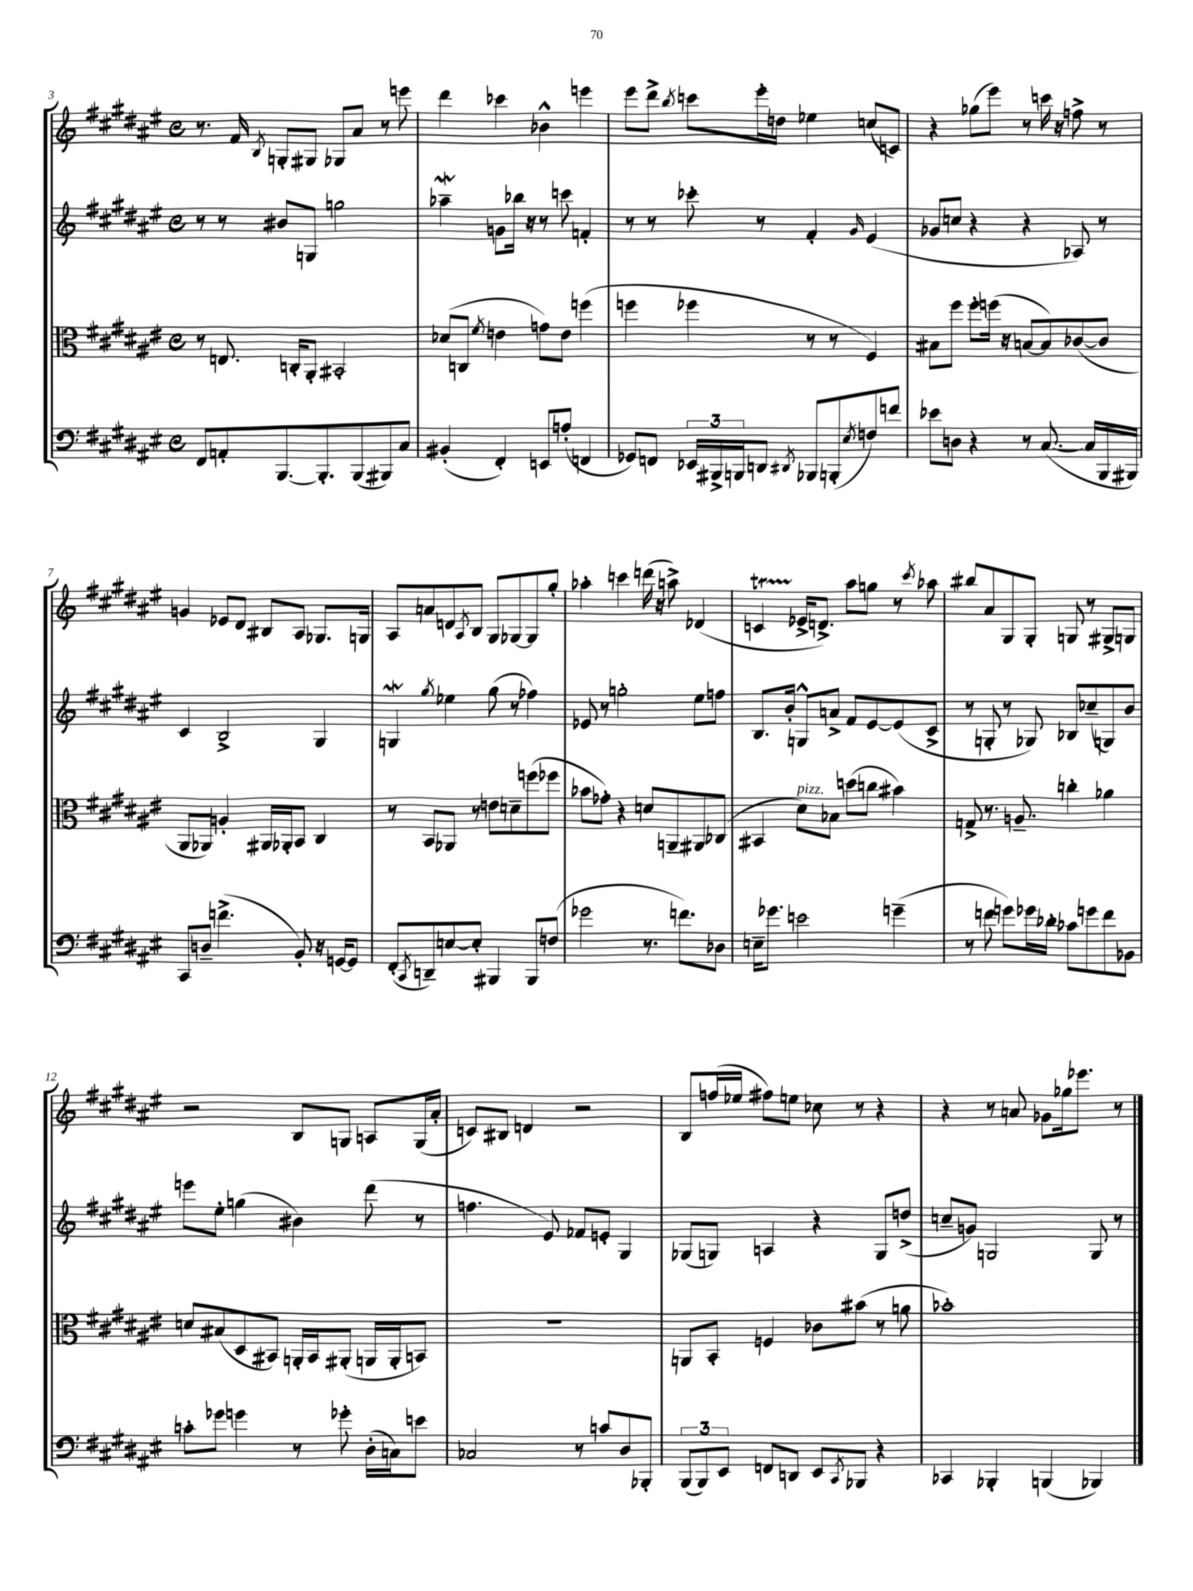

**kern	**kern	**kern	**kern
*staff4	*staff3	*staff2	*staff1
*clefF4	*clefC3	*clefG2	*clefG2
*k[f#c#g#d#a#e#]	*k[f#c#g#d#a#e#]	*k[f#c#g#d#a#e#]	*k[f#c#g#d#a#e#]
*M4/4	*M4/4	*M4/4	*M4/4
*met(c)	*met(c)	*met(c)	*met(c)
8FF#	8r	8r	8.r
8AA'	8.E	8r	.
.	.	.	16f#
.	.	.	8qB
[8.BBB	.	8b#	8G'
.	16C'	.	.
.	8AA#'	8G	8G#
8.BBB']	.	.	.
.	2BB#'	2gg	8G-
(8BBB	.	.	8a#
8BBB#)	.	.	8r
8C#	.	.	8eee
=	=	=	=
(4BB#'	(8d-	4aa-~	4ddd#
.	8C	.	.
.	8qf#	.	.
4FF#')	4e	8g	4ccc-
.	.	16bb-	.
.	.	16r	.
8EE	8g)	8r	4b-^^
(8A'	8e	8ccc	.
4FF	(4ff	4f'	4eee
=	=	=	=
8GG-)	4ff	8r	8eee#
8FF	.	8r	8ddd#^
.	.	.	8qbb
24EE-	4ff-	8ccc-'	8ccc
24BBB#^	.	.	.
24BBB	.	.	.
8DD	.	8r	16eee#'
.	.	.	16dd
8qDD#	.	.	.
8BBB-	8r	4f#'	4ee-
(8BBB'	8r	.	.
8qE#	.	16qqg#	.
8F)	4F#)	(4e#	(8cc
8f	.	.	8c)
=	=	=	=
8e-	8B#	8g-	4r
8D	8ff#	8cc	.
4r	8ff#'	4r	(8gg-
.	(16ff	.	8eee#)
.	16r	.	.
8r	[8B	4r	8r
([8.C#	8B])	.	16ccc
.	.	.	16r
.	([8c-	8A-)	8ff^
16C#]	.	.	.
16BBB	8c-]	8r	8r
16BBB#)	.	.	.
=	=	=	=
8CC#	8AA#	4c#	4g
8D~	8AA-)	.	.
(4.f^	4A'	2B^	8e-
.	.	.	8d#
.	16AA#	.	8B#
.	16AA-'	.	.
8BB')	8BB	.	8A#
16r	4C#	4G#	8.G-
[16GG	.	.	.
8GG]	.	.	.
.	.	.	16G
=	=	=	=
(8FF#'	8r	4G	8A#
8qCC#	.	.	.
8DD~)	8BB	.	8a
.	.	8qgg#	.
[8E	8AA-	4ee-	8d
.	.	.	8qA#
8E']	8r	.	8B
4BBB#	8e	(8gg#	8G#
.	8d~	8r	[8G-
8BBB#	(8ff	4ff-)	8G-]
(8F	8ff-	.	8gg#'
=	=	=	=
2g-	8b-	8e-	4aa-'
.	8g-')	8r	.
.	4r	2gg'	4ccc
8.r	8d	.	(16ddd
.	.	.	16r
.	8AA~	.	8aa^)
8.f)	.	.	.
.	8AA#	8ee#	(4d-
8D-	(8C-	8ff	.
=	=	=	=
16E~	4BB#	8.B	4c
8.g-	.	.	.
.	.	16b'	.
2e	8d#)	8G^^	16e-^
.	.	.	8.d^)
.	8B-	8a^	.
.	(8dd	8f#	8aa#
.	8cc	[8e#	8gg
(4g~	4b#)	(8e#]	8r
.	.	.	8qccc#
.	.	8c#^	8aa-
=	=	=	=
8r	8G^	8r	8bb#
8f	8.r	8G'	8a#
8g)	.	8r	8G#
.	8.A~	.	.
16g-	.	8G-)	8G#'
16d-'	.	.	.
8c-	4cc'	8B-	8G
8g	.	(8cc-~	8r
8f	4a-	8G)	8G#^
8BB-	.	8b	8G
=	=	=	=
8c'	8d	8eee	2r
8g-	(8B#	8ee#'	.
4g	8D#	(4gg	.
.	8BB#)	.	.
8r	16AA'	4b#)	8B
.	16BB#	.	.
8g-'	(8AA#'	.	8G
(16D#'	16AA	(8ddd#	8A
16C)	16AA'	.	.
8e	8BB)	8r	(16G
.	.	.	16a#'
=	=	=	=
2C-	1r	4.ff	8c)
.	.	.	8B#
.	.	.	4d
.	.	8e#)	.
8r	.	8f-	2r
8c	.	8e'	.
8D#	.	4G#	.
8BBB-'	.	.	.
=	=	=	=
(12BBB	8AA	(8G-	8B
12BBB)	.	.	.
.	8BB'	8G)	(16ff
12EE#	.	.	.
.	.	.	16ee-
8FF	4F	4A	8ff#)
8DD	.	.	8ee
8EE#	8c-	4r	8cc-
8qCC#	.	.	.
8BBB-	(8b#	.	8r
4r	8r	8G	4r
.	8a	(8dd^	.
=	=	=	=
4CC-	1b-')	8cc~	4r
.	.	8g)	.
4BBB-'	.	2G	8r
.	.	.	8a
(4BBB	.	.	8g-
.	.	.	16gg-
.	.	.	8.eee-
4BBB-)	.	8G	.
.	.	8r	8r
==	==	==	==
*-	*-	*-	*-
